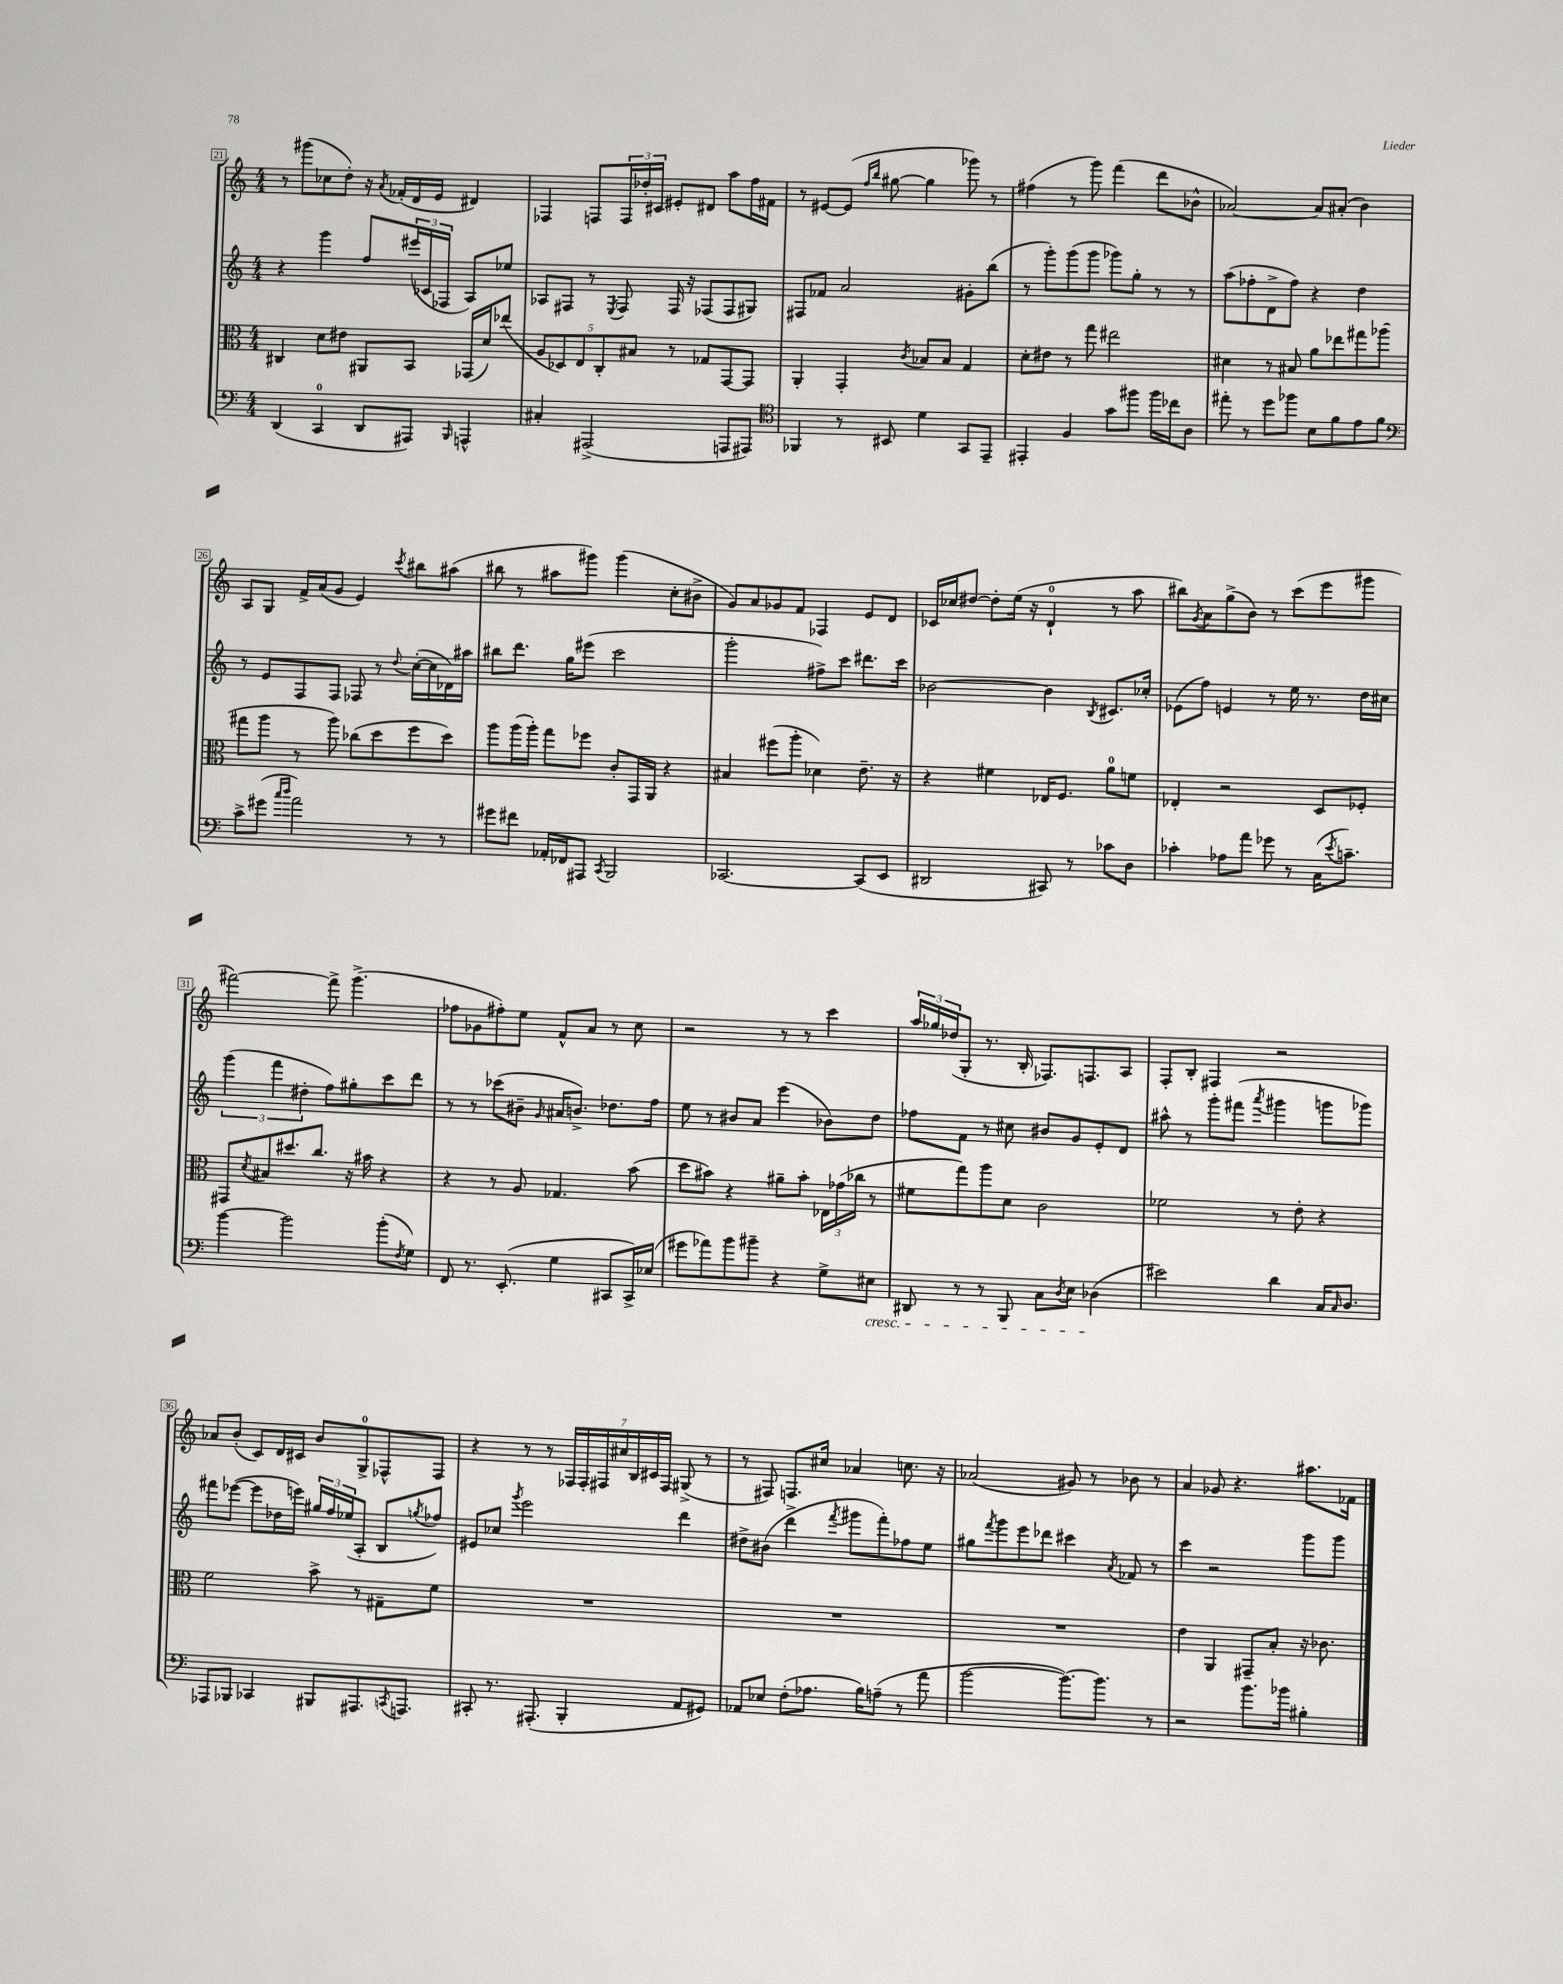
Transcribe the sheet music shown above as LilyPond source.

<<
\new StaffGroup <<
\new Staff = "s0" {
    \clef treble \key c \major \numericTimeSignature \time 4/4
    r8 gis'''8( ces''8 d''8-.) r16 \acciaccatura { a'8 } fes'16-.( d'16 e'16 dis'4) |
    fes4 f8 \tuplet 3/2 { f16 des''16-. cis'16 } eis'8-. dis'8 a''8 f''16 fis'16 |
    r8 eis'8~ eis'8( \grace { f''16 b''16 } gis''8~ gis''4 ges'''8) r8 |
    fis''4( r8 g'''8) f'''4( d'''8 bes'8-^ |
    aes'2~) aes'8 ais'8-.( b'4) |
    a8 g8 f'16-> a'16( g'8 e'4) \acciaccatura { c'''8 } bis''8 ais''8( |
    bis''8 r8 ais''8 gis'''8) gis'''4( c''8-. bis'8-> |
    g'8) a'8 ges'8 f'8 fes4 e'8 d'8 |
    ces'16 ces''16 dis''8~ dis''8-. e''16( r16 d'4-0-! r8 a''8 |
    bis''8) \acciaccatura { g'8 } a'8 g''8->( b'8) r8 c'''8( e'''8 gis'''8 |
    fis'''2~) fis'''8-> g'''4.->( |
    fes''8 ges'8 fis''8-.) e''8 f'8-^ a'8 r8 c''8 |
    r2 r8 r8 c'''4 |
    \tuplet 3/2 { a''16 ges''16 des''16( } g8-. r8. b16-. fes8.) f8. a8 |
    f8-. b8-. fis4 r2 |
    aes'8 b'8-.( c'8) d'16 cis'16 b'8 g8-0-> fes8-^ fes8 |
    r4 r8 r8 \tuplet 7/4 { fes16 fes16-. fis16 cis''16 b16 cis'16 fis16 } gis8->( r8 |
    r8 fis8) f8. cis''16 aes'4 c''8. r16 |
    aes'2( gis'8) r8 bes'8 r8 |
    a'4 ges'8 r4. ais''8. fes'16 \bar "|." |
}
\new Staff = "s1" {
    \clef treble \key c \major \numericTimeSignature \time 4/4
    r4 g'''4 f''8 \tuplet 3/2 { eis'''16( ces'16 fes16 } a8) ees''8 |
    aes8 fis8 r8 \acciaccatura { e8 } fis8 fis16 r16 fes8( fes8 gis8) |
    fis8 fes'8 a'2 gis'8-. b''8( |
    r8 g'''8-.) g'''8( g'''8 ges'''8) g''8-. r8 r8 |
    a''8( fes''8-. d'8-> fes''8) r4 d''4 |
    r8 e'8 f8 f8 fes8 r8 \appoggiatura { d''8 } c''16~-.( c''16 des'16) ais''16 |
    bis''8 d'''8. g''16 eis'''8( c'''2 |
    g'''2-. fis''8->) c'''8 dis'''8. c'''16 |
    bes'2~ bes'4 \acciaccatura { b8 } cis'8. ces''16-. |
    ees'8( f''8) e'4 r8 e''16 r8. d''16 cis''16 |
    \tuplet 3/2 { g'''4( f'''4 dis''4-. } f''8) gis''8-. c'''8 d'''8 |
    r8 r8 ces'''8( bis'8-- \grace { g'16 } ais'16 b'8.->) des''8. f''16 |
    e''8 r8 bis'8 a'8 e'''4( bes'8) d''8 |
    fes''8 f'8 r8 cis''8 bis'8 g'8 e'8-. d'8 |
    ais''8-^ r8 g'''8-. fis'''8( \acciaccatura { a'''8 } gis'''4 g'''8 ges'''8) |
    fis'''8 ees'''8~( ees'''8 des''16 e'''16) \tuplet 3/2 { gis''16 f''16 ees''16( } a8-. b8 \acciaccatura { g''8 } fes''8) |
    eis'8 ces''8 \acciaccatura { g'''8 } e'''2 d'''4 |
    dis''8-> bis'8( d'''4-> \acciaccatura { f'''8 } gis'''8 f'''8-.) fes''8 e''8 |
    gis''8 \acciaccatura { f'''8 } g'''8 e'''8 des'''8 cis'''4 \acciaccatura { a'8 } fes'8 r8 |
    c'''4 r2 g'''8 g'''8 \bar "|." |
}
\new Staff = "s2" {
    \clef alto \key c \major \numericTimeSignature \time 4/4
    cis4 d'8 eis'8 ais,8 b,8 ges,16( d'16) ees''8( |
    \tuplet 5/4 { a8 des8) e8 c8-. bis8 } r8 ges8 g,8~ g,8 |
    a,4-. g,4-. \acciaccatura { c'8 } bes8 bes8 g4 |
    d'8-. eis'8 r8 g''8 eis''2 |
    dis'4 r8 bis8 a'8 ees''8 gis''8 aes''8( |
    gis''8 a''8 r8 a''8) ces''8( d''8 f''8 d''8) |
    a''8 a''16( a''16-.) g''8 fes''8 c'8-. g,16 a,16 r4 |
    bis4 fis''8( a''8-. des'4) e'8.-- r16 |
    r4 fis'4 ees16 f8. a'8-0 f'8 |
    ees4-. r2 d8 fes8-. |
    gis,8 \acciaccatura { d'8 } bis8 dis''8. c''8. r16 bis'16 r4 |
    r4 r8 a8 ges4. b'8( |
    d''8 bis'8) r4 ais'8-- bis'8-. \tuplet 3/2 { ees16 ges'16( ces''16 } r8 |
    fis'8 g''8) a''8 d'8 c'2 |
    fes'2 r8 e'8-. r4 |
    f'2 b'8-> r8 gis8-- f'8 |
    R1 |
    R1 |
    R1 |
    e'4 a,4 gis,8-- b8-. r16 ces'8. \bar "|." |
}
\new Staff = "s3" {
    \clef bass \key c \major \numericTimeSignature \time 4/4
    d,4( c,4-0 d,8 ais,,8) \grace { b,,16 } a,,4-^ |
    cis4-. ais,,2->( a,,8 ais,,8) |
    \clef tenor fes,4 r8 bis,8 d'4 g,8 e,8-- |
    eis,4-. f4 g'8 fis''8 fis''16 ces''16 a8 |
    eis''8-. r8 d''8 fes''8 b8 f'8 e'8 f'8 |
    \clef bass c'8-> gis'8( \grace { c''16 d''16 } a'2) r8 r8 |
    gis'8 fis'8 aes,16-. fes,16 ais,,8 \acciaccatura { c,8 } b,,2 |
    ces,2.~ ces,8( e,8 |
    dis,2 cis,8) r8 ces'8 d8 |
    ces'4-. aes8 a'8 ges'8 r8 c16( \acciaccatura { e'8 } c'8.--) |
    b'4~ b'2 b'8-.( \acciaccatura { f8 } g8) |
    f,8 r8. e,8.-.( g4 cis,8 cis,16->) ees16( |
    gis'8 aes'8) b'8 bis'8-- r4 g8-> eis8\cresc |
    dis,8 r8 r8 b,,8 c8 \acciaccatura { d8 } e8 des4\!( |
    eis'2) d'4 c16 \grace { c16 } d8. |
    aes,,8 bes,,8 ces,4 bis,,8 ais,,8. \acciaccatura { c,8 } a,,8. |
    cis,8-. r8. ais,,8.-.( b,,4-. a,8 gis,8) |
    aes,8 ees8 f8-.( aes8. b16) a8--( r8 a'8 |
    b'2~ b'8.~) b'8. r8 |
    r2 b'8. bes'16 bis4-. \bar "|." |
}
>>
>>
\layout { \context { \Score currentBarNumber = #21 \override BarNumber.stencil = #(make-stencil-boxer 0.1 0.3 ly:text-interface::print) } }
